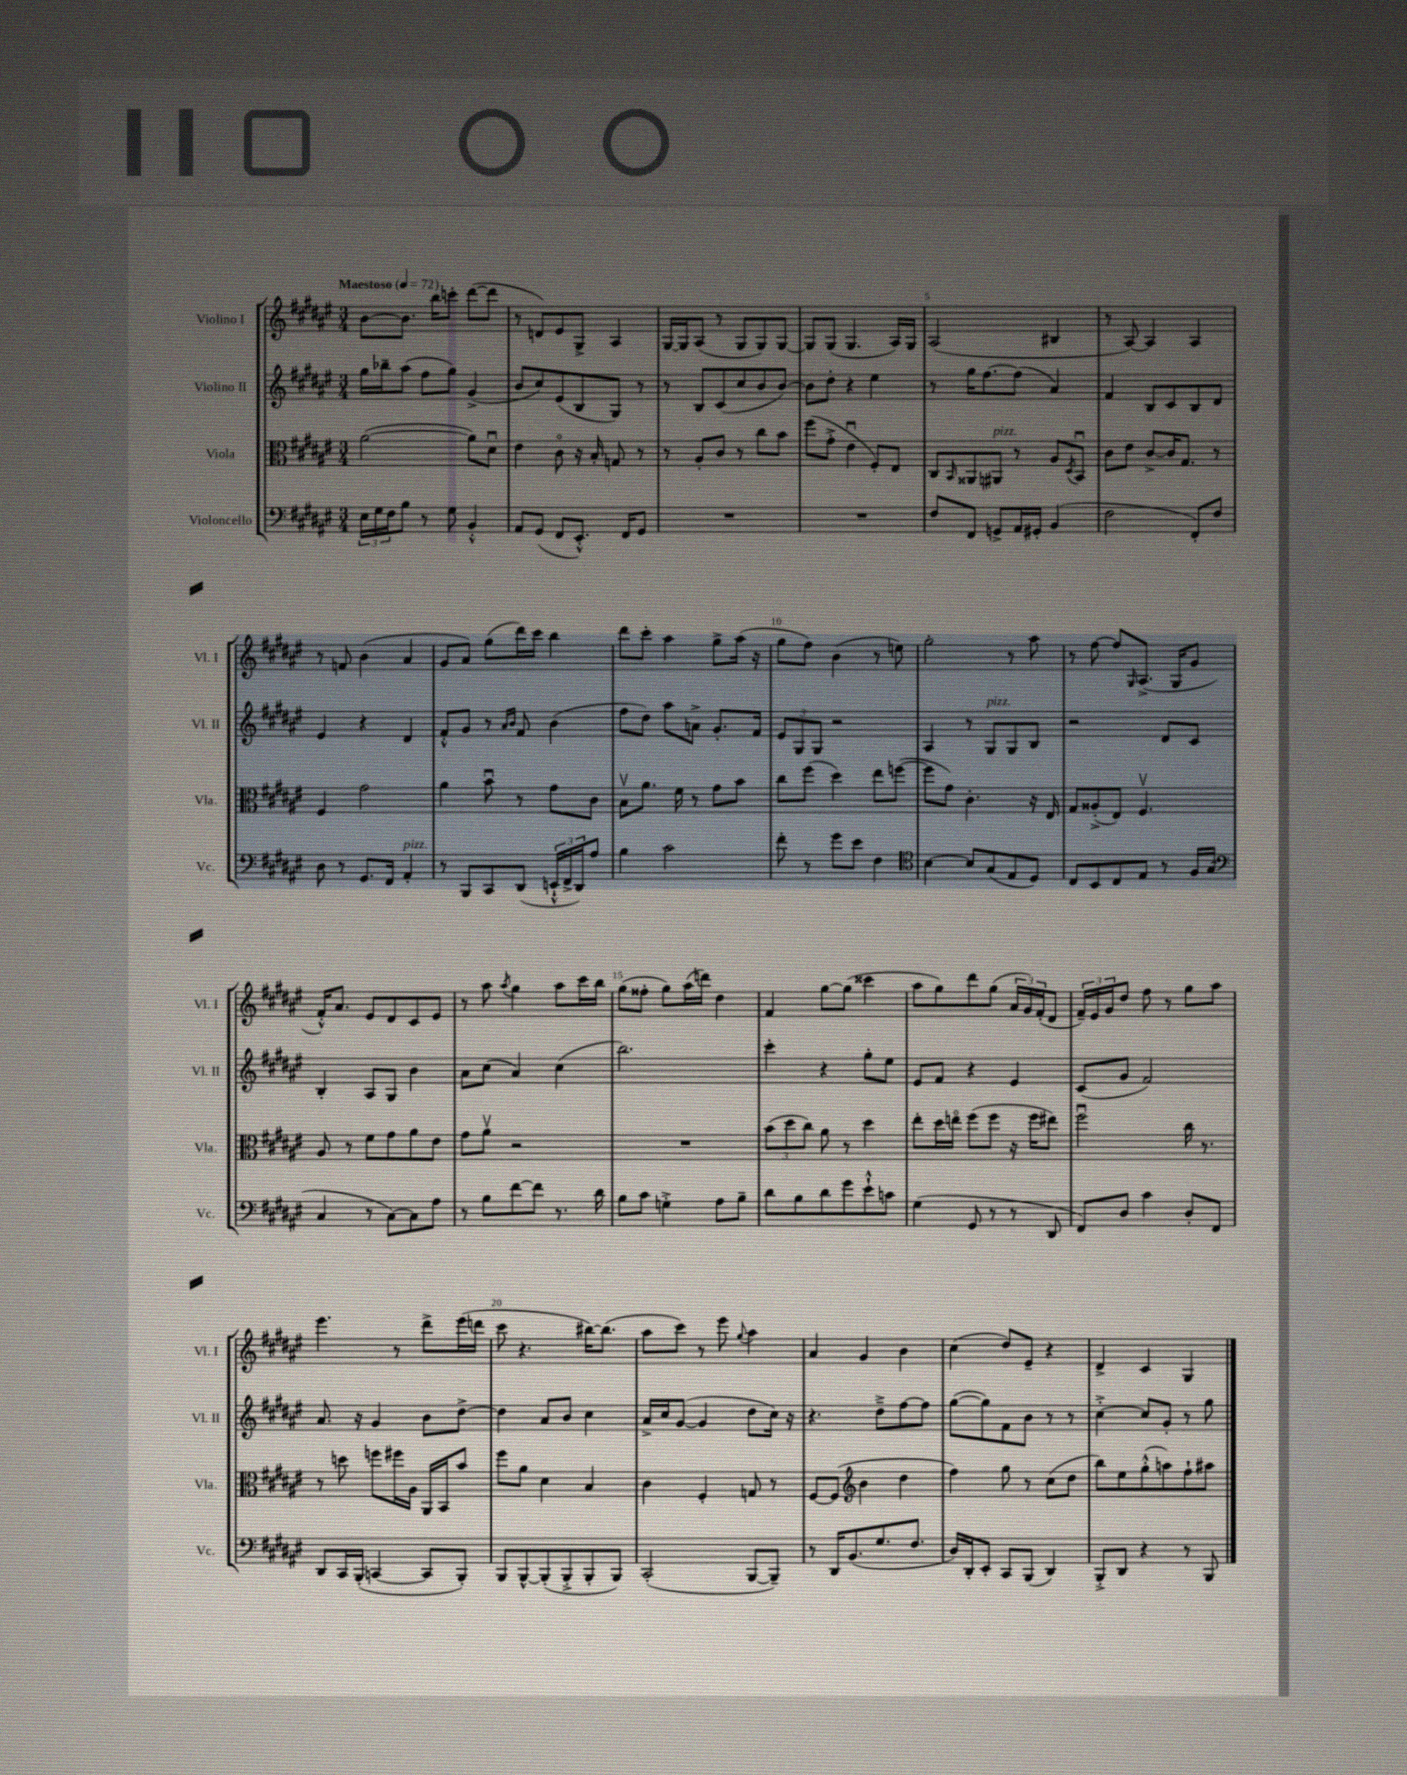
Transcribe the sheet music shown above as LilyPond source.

<<
\new StaffGroup <<
\new Staff = "s0" \with { instrumentName = "Violino I" shortInstrumentName = "Vl. I" } {
    \clef treble \key fis \major \numericTimeSignature \time 3/4 \tempo "Maestoso" 4 = 72
    b'8~ b'8. b''16 c'''8-. dis'''8~( dis'''8 |
    r8 d'8) eis'8 gis8-> ais4 |
    gis16~ gis16 ais8( r8 gis8 gis8) gis8~ |
    gis8 gis8( gis4. ais16) gis16 |
    ais2( bis4 |
    r8 ais8~) ais4 ais4 |
    r8 f'8 b'4( ais'4 |
    gis'8 ais'8) gis''8( dis'''16) cis'''16 b''4 |
    dis'''8 cis'''8-. ais''4 gis''8-> ais''16( r16 |
    gis''8 fis''8) b'4( r8 e''8) |
    gis''2-. r8 ais''8 |
    r8 fis''8~ fis''8 \grace { gis16 } ais8.->( gis16 gis'8 |
    fis'16-.-^) ais'8. eis'8 dis'8 cis'8 eis'8 |
    r8 ais''8 \acciaccatura { ais''8 } gis''4 ais''8 cis'''16 b''16 |
    gis''8( fisis''8-. gis''8) ais''16( d'''16) dis''4 |
    fis'4 gis''8~ gis''8( cisis'''4 |
    ais''8 gis''8) dis'''8 gis''8( \tuplet 3/2 { ais'16 gis'16) fis'16-.( } dis'8 |
    \tuplet 3/2 { fis'16--) eis'16 gis'16 } dis''8 fis''8 r8 gis''8 ais''8 |
    eis'''4. r8 dis'''8-> eis'''16( d'''16 |
    cis'''8 r4. bis''16~) bis''8.( |
    ais''8 cis'''8) r8 eis'''8 \appoggiatura { gis''8 } ais''4 |
    ais'4 gis'4 b'4 |
    cis''4( dis''8) eis'8-- r4 |
    dis'4-> cis'4 gis4 \bar "|." |
}
\new Staff = "s1" \with { instrumentName = "Violino II" shortInstrumentName = "Vl. II" } {
    \clef treble \key fis \major \numericTimeSignature \time 3/4
    gis''16 bes''16-- ais''8( fis''8 gis''8) gis'4->( |
    b'8 cis''8) eis'8( b8 gis8) r8 |
    r8 b8 cis'8( cis''8 b'8 b'8~) |
    b'8 dis''8-. r4 eis''4 |
    r8 gis''16 fis''8.~ fis''8( ais'4) |
    fis'4 b8 cis'8 b8 dis'8 |
    eis'4 r4 dis'4 |
    fis'8-.-^ gis'8 r8 \grace { ais'16 b'16 } fis'8 b'4( |
    fis''8 dis''8) ais''8 a'8-> gis'8.-. fis'16 |
    \tuplet 3/2 { eis'8 gis8 gis8 } r2 |
    ais4 r8 gis8^\markup { \italic "pizz." } gis8 b8 |
    r2 dis'8 cis'8 |
    b4-. ais8 gis8 b'4 |
    ais'8 cis''8( ais'4) cis''4( |
    b''2.) |
    cis'''4-. r4 gis''8-. eis''8 |
    eis'8 fis'8 r4 eis'4 |
    cis'8( gis'8 fis'2) |
    ais'8. r16 gis'4 b'8 dis''8~-> |
    dis''4 ais'8 b'8 cis''4 |
    ais'16-> cis''16 gis'8~( gis'4 dis''8 cis''16) r16 |
    r4. dis''8---> fis''8~ fis''8 |
    gis''8~( gis''8) fis'8 b'8 r8 r8 |
    cis''4~-.-> cis''8 gis'8-. r8 gis''8 \bar "|." |
}
\new Staff = "s2" \with { instrumentName = "Viola" shortInstrumentName = "Vla." } {
    \clef alto \key fis \major \numericTimeSignature \time 3/4
    ais'2~( ais'8) dis'8\downbow |
    eis'4 cis'8\flageolet r16 b16-. g8 r8 |
    r8 ais8-. cis'8 r8 cis''8 b'8 |
    fis''8( gis'8-.-> eis'4\downbow fis8-.) eis8 |
    cis8 \grace { b,16 } aisis,8 ais,8^\markup { \italic "pizz." } r8 ais8 \acciaccatura { dis8 } b,8\downbow |
    cis'8 eis'8 cis'8~-> cis'16 gis8. r8 |
    fis4 gis'2 |
    ais'4 b'8\downbow r8 gis'8 cis'8 |
    b8\upbow ais'8. fis'16 r8 gis'8 b'8 |
    cis''8 fis''8( dis''4) eis''8 f''8~( |
    f''8 gis'8) cis'4.-. r16 eis16 |
    gis8 aisis8-.->( eis8) fis4.\upbow |
    ais8 r8 fis'8 gis'8 ais'8 eis'8 |
    gis'8 ais'8\upbow r2 |
    R2. |
    \tuplet 3/2 { b'8( dis''8 cis''8) } ais'8 r8 dis''4 |
    eis''8-. dis''16 e''16\flageolet fis''8( fis''8 r16 fis''16 eis''8) |
    fis''2\downbow cis''16 r8. |
    r8 d''8 f''8 fis''16 ais16 ais,16 b,16 b'8 |
    fis''8 ais'8 dis'4 b4 |
    cis'4 fis4-. g8 r8 |
    fis8~ fis8( \clef treble b'4 dis''4 |
    fis''4) gis''8 r8 cis''8( dis''8 |
    b''8) eis''8 gis''8-.-^( a''8) fis''8-! ais''8 \bar "|." |
}
\new Staff = "s3" \with { instrumentName = "Violoncello" shortInstrumentName = "Vc." } {
    \clef bass \key fis \major \numericTimeSignature \time 3/4
    \tuplet 3/2 { eis16 gis16 fis16 } b8 r8 gis8 b,4-.-^ |
    ais,8 gis,8( fis,8 eis,8.-.-^) fis,16 gis,8 |
    R2. |
    R2. |
    fis8 fis,8 g,8-> ais,16 gis,16-. b,4( |
    fis2 fis,8-.) fis8 |
    dis8 r8 gis,8. fis,16 ais,4-.^\markup { \italic "pizz." } |
    r8 b,,8 cis,8 dis,8( \tuplet 3/2 { e,16-!-^ fis,16-> dis,16) } ais8 |
    b4 cis'2 |
    fis'8-. r8 gis'8 eis'8 fis4 |
    \clef tenor b4~ b8 gis8( eis8 dis8) |
    cis8 b,8 cis8 eis8 r8 fis16 gis16( |
    \clef bass cis4 r8 cis8~) cis8 ais8 |
    r8 b8 fis'8~ fis'8 r8. dis'16 |
    b8 cis'8 g4-.-> ais8 b8-- |
    dis'8 b8 dis'8 gis'8 eis'8-!-^ c'8 |
    gis4( gis,8 r8 r8 dis,8 |
    fis,8) dis8 cis'4 dis8-. fis,8 |
    dis,8 cis,16 b,,16-.( c,4~ c,8 b,,8-.) |
    b,,8 b,,8~-^ b,,8-.( b,,8-.-> b,,8-. b,,8) |
    cis,2-.( b,,8~ b,,8--) |
    r8 dis,16 b,8.( gis8. fis8. |
    dis16) dis,16-. eis,8-. cis,8 b,,8( dis,4) |
    b,,8-.-> dis,8 r4 r8 b,,8 \bar "|." |
}
>>
>>
\layout { \context { \Score \override BarNumber.break-visibility = ##(#f #t #t) barNumberVisibility = #(every-nth-bar-number-visible 5) } }
